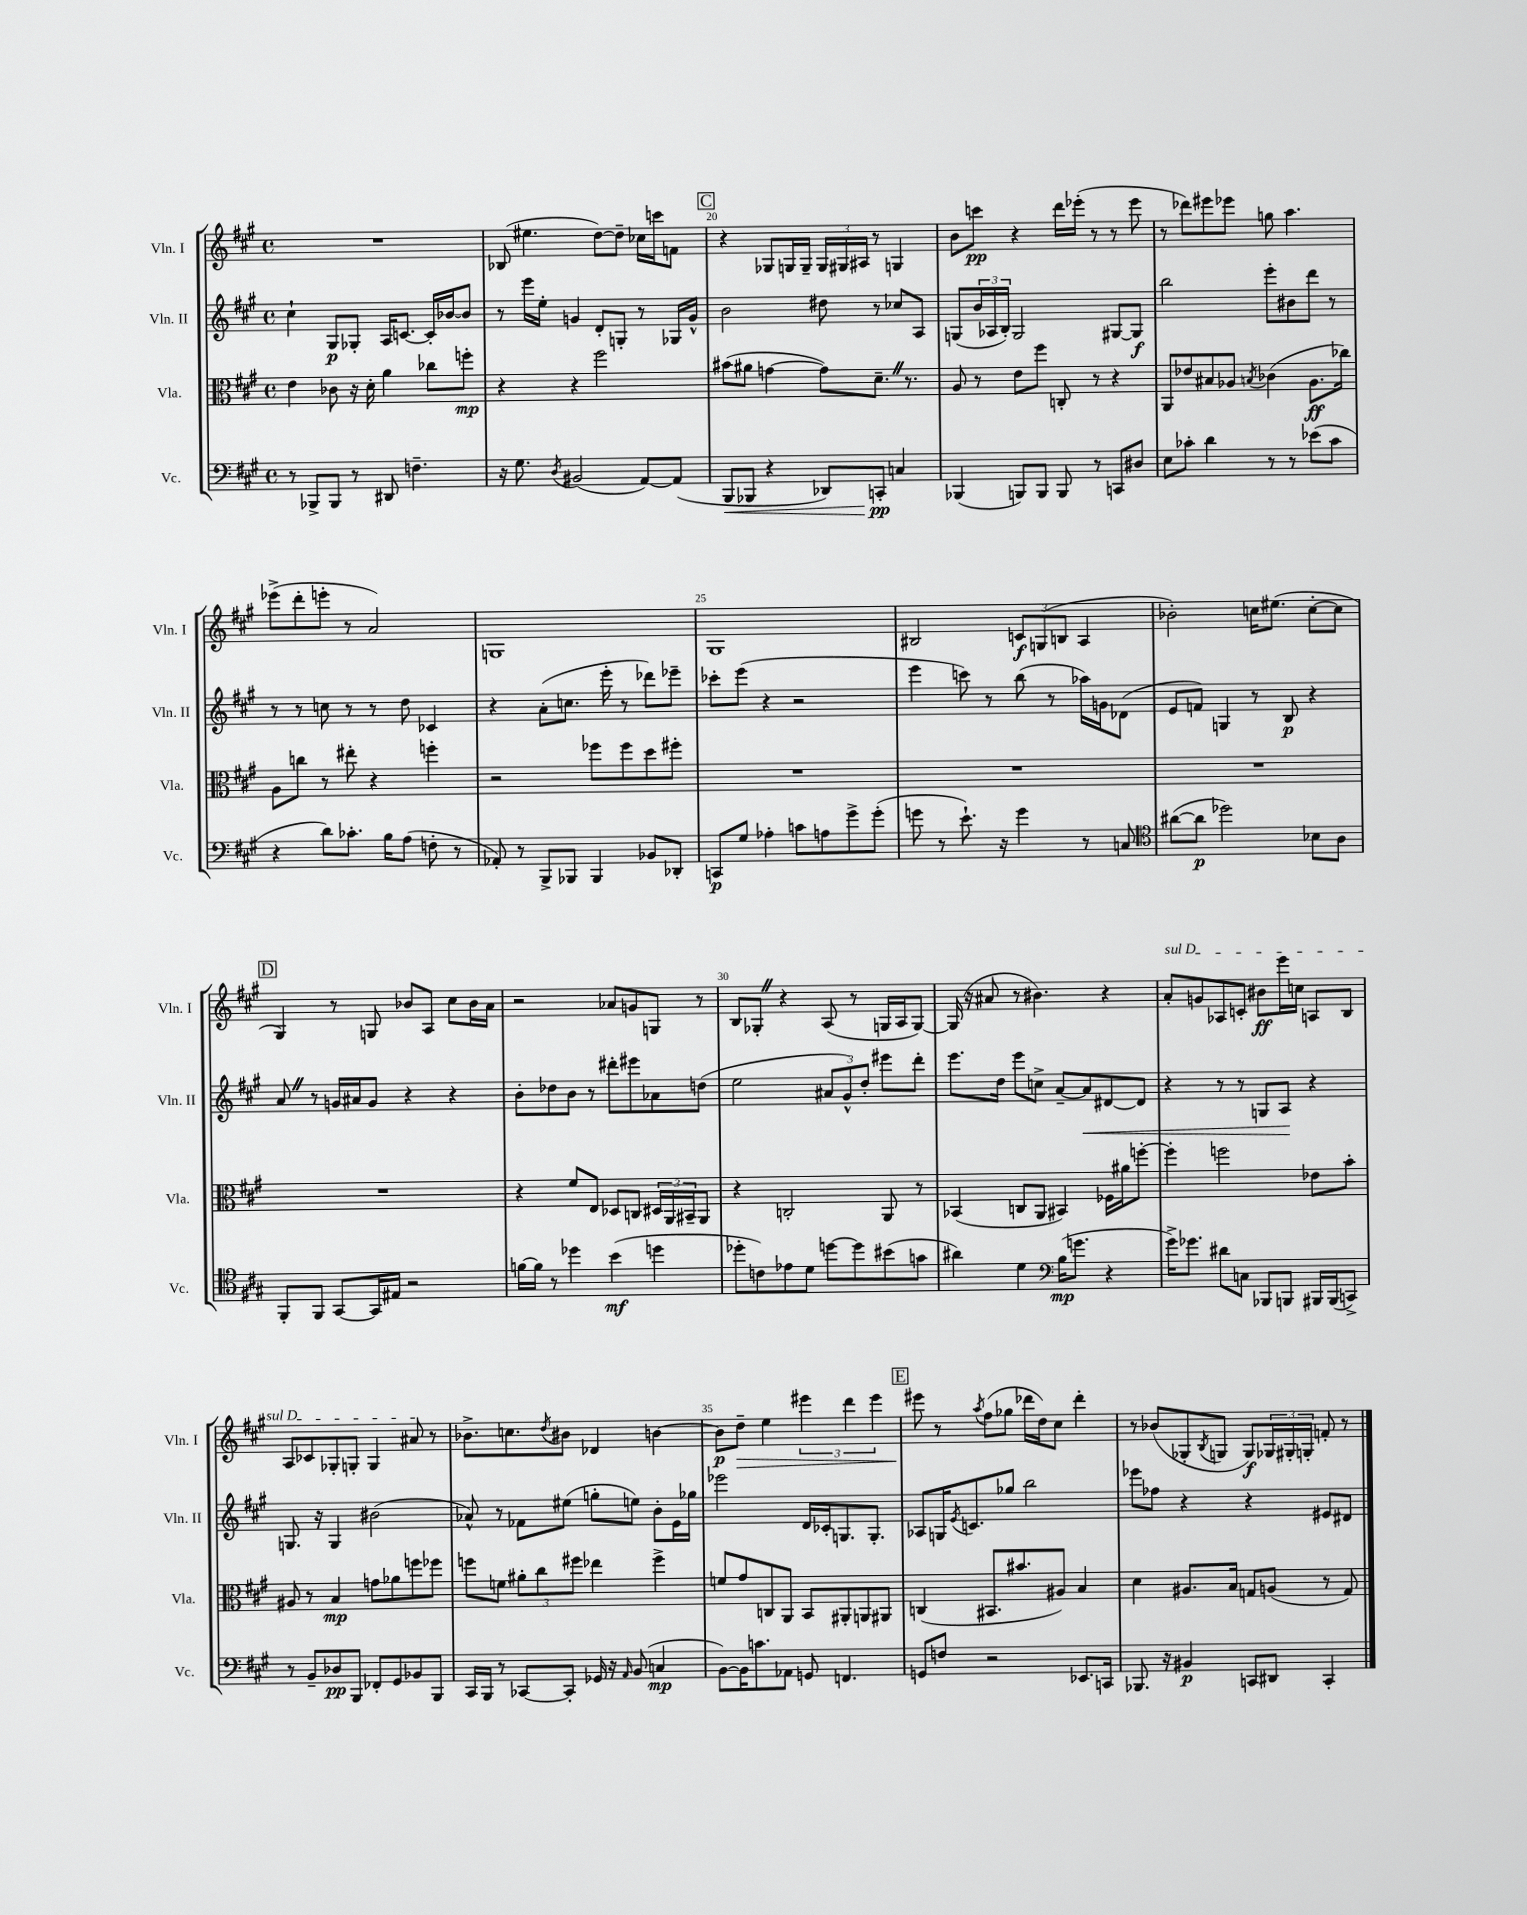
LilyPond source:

<<
\new StaffGroup <<
\new Staff = "s0" \with { instrumentName = "Vln. I" shortInstrumentName = "Vln. I" } {
    \clef treble \key a \major \defaultTimeSignature \time 4/4
    R1 |
    bes8( eis''4. d''8~) d''8-- ces''16 c'''16 f'8 |
    \mark \markup { \box "C" } r4 ges8 g16 g16-- \tuplet 3/2 { g16 gis16 ais16 } r8 g4 |
    b'8 c'''8\pp r4 d'''16 ees'''16-.( r8 r8 ees'''8 |
    r8 des'''8) eis'''8 ees'''8 g''8 a''4. |
    ees'''8->( d'''8-. e'''8-. r8 a'2) |
    g1 |
    gis1 |
    bis2 \tuplet 3/2 { c'8\f g8( b8 } a4 |
    bes'2-.) c''16 eis''8.( c''8~-. c''8 |
    \mark \markup { \box "D" } gis4) r8 g8 bes'8 a8 cis''8 bes'16 a'16 |
    r2 aes'8 g'8 g8 r8 |
    b8 ges8-. \once \override BreathingSign.text = \markup { \musicglyph "scripts.caesura.straight" } \breathe r4 a8( r8 g16 a16 g8~) |
    g16( r16 ais'8 r8 bis'4.) r4 |
    \once \override TextSpanner.bound-details.left.text = \markup { \italic "sul D" } a'8-.\startTextSpan g'8 aes8 c'8-. bis'8\ff e'''16 c''16 a8 b8 |
    a8 ces'8 ges8-. g8-. g4 ais'8\stopTextSpan r8 |
    bes'8.-> c''8. \acciaccatura { d''8 } bis'8 des'4 b'4~ |
    b'8\p d''8--\> e''4 \tuplet 3/2 { eis'''4 d'''4 eis'''4 } |
    \mark \markup { \box "E" } eis'''8\! r8 \acciaccatura { a''8 } fis''8( ges''8 des'''16 d''16) cis''8 des'''4-. |
    r8 bes'8( ges8-. \acciaccatura { b8 } g8 g8\f) \tuplet 3/2 { ges16 gis16-. g16-. } f'8-. r8 \bar "|." |
}
\new Staff = "s1" \with { instrumentName = "Vln. II" shortInstrumentName = "Vln. II" } {
    \clef treble \key a \major \defaultTimeSignature \time 4/4
    cis''4-! gis8\p ges8-. a16 c'8.~ c'16-. bes'16~ bes'8 |
    r8 e'''16 e''16-. g'4 d'8-. g8-. r8 ges16 g'16-^ |
    \mark \markup { \box "C" } b'2 dis''8 r8 ces''8 a8 |
    g8( \tuplet 3/2 { b'16 aes16 b16-.) } g2 gis8~ gis8\f |
    b''2 e'''8-. bis'8 d'''8 r8 |
    r8 r8 c''8 r8 r8 d''8 ces'4 |
    r4 a'8-.( c''8. e'''16-. r8 des'''8) ees'''8-- |
    ces'''8-. e'''8( r4 r2 |
    e'''4 c'''8) r8 b''8( r8 aes''16) g'16 des'8( |
    e'8 f'8) g4 r8 b8\p r4 |
    \mark \markup { \box "D" } a'8 \once \override BreathingSign.text = \markup { \musicglyph "scripts.caesura.straight" } \breathe r8 g'16 ais'16 g'8 r4 r4 |
    b'8-. des''8 b'8 r8 dis'''8-. eis'''8 aes'8 d''8( |
    e''2 \tuplet 3/2 { ais'8 gis'8-^) d''8-. } eis'''8 d'''8-. |
    e'''8. d''16 e'''8 c''8-> a'8~-- a'8\< dis'8~ dis'8 |
    r4 r8 r8 g8 a8\! r4 |
    g8. r16 g4 bis'2( |
    aes'8-^) r8 fes'8 eis''8( g''8-. e''8) b'8-. e'16 ges''16 |
    ees'''2 d'16 ces'16-. g8. g8.-. |
    \mark \markup { \box "E" } aes8 g16 \acciaccatura { e'8 } c'8. ges''8 b''2 |
    ees'''8 fes''8 r4 r4 eis'8 dis'8 \bar "|." |
}
\new Staff = "s2" \with { instrumentName = "Vla." shortInstrumentName = "Vla." } {
    \clef alto \key a \major \defaultTimeSignature \time 4/4
    e'4 ces'8 r16 d'16-. a'4 ces''8 f''8-.\mp |
    r4 r4 fis''2 |
    \mark \markup { \box "C" } bis'8( ais'8 g'4~ g'8) d'8.-- \once \override BreathingSign.text = \markup { \musicglyph "scripts.caesura.straight" } \breathe r8. |
    a8 r8 e'8 fis''8 c8-. r8 r4 |
    a,8 ees'8 bis8 aes8 \acciaccatura { b8 } ces'4( aes8.\ff ces''16) |
    a8 c''8 r8 eis''8-. r4 f''4-. |
    r2 fes''8 fes''8 d''8 fis''8-. |
    R1 |
    R1 |
    R1 |
    \mark \markup { \box "D" } R1 |
    r4 fis'8 e8 des8 c8 \tuplet 3/2 { dis16 a,16 bis,16-- } a,8 |
    r4 c2-. a,8 r8 |
    bes,4( c8 a,8 bis,4) fes16 ais'16 f''8~-. |
    f''4-. f''2 ees'8 b'8-. |
    ais8 r8 b4\mp g'8 aes'8 f''8 fes''8 |
    f''8 f'8 \tuplet 3/2 { ais'8-. cis''8 fis''8 } ees''4 fis''4-> |
    f'8 gis'8 c8 a,8 b,8 ais,8-. a,8 ais,8 |
    \mark \markup { \box "E" } c4( bis,8. bis'8. ais8) b4 |
    d'4 ais8. b16 g8 a8( r8 g8) \bar "|." |
}
\new Staff = "s3" \with { instrumentName = "Vc." shortInstrumentName = "Vc." } {
    \clef bass \key a \major \defaultTimeSignature \time 4/4
    r8 bes,,8-> bes,,8 r8 dis,8 f4.-- |
    r16 gis8. \acciaccatura { d8 } bis,2( a,8~) a,8( |
    \mark \markup { \box "C" } b,,8\< bes,,8 r4 des,8) c,8-.\pp\! c4 |
    bes,,4( b,,8) b,,8 b,,8 r8 c,8 dis8 |
    e8 ces'8-. d'4 r8 r8 ees'8( ces'8 |
    r4 d'8) ces'8.-. b16 a8( f8-. r8 |
    aes,8-.) r8 b,,8-> bes,,8 bes,,4 bes,8 des,8-. |
    c,8\p gis8 aes4-. c'8 a8 gis'8-> gis'8-.( |
    g'8 r8 e'8.-!) r16 g'4 r8 c8 |
    \clef tenor ais'8~( ais'8\p des''2) bes8 a8 |
    \mark \markup { \box "D" } fis,8-. fis,8 gis,8~ gis,16 eis16 r2 |
    f'16~ f'16 r8 des''4 b'4\mf( d''4 |
    des''8-. c'8) ees'8 d'8 d''8~ d''8 bis'8( g'8 |
    ais'4) d'4 \clef bass b16\mp( g'8. r4 |
    gis'16->) ges'8. dis'8 c8 bes,,8 b,,8 bis,,16 bis,,16( c,8->) |
    r8 b,8-- des8\pp b,,8 fes,8-. gis,8 bes,8 b,,8 |
    cis,16 b,,16 r8 ces,8~ ces,8-. ges,16 r16 \grace { a,16 } b,8( c4\mp |
    b,8~) b,16 c'8. aes,8 g,8 f,4. |
    \mark \markup { \box "E" } g,8 f8 r2 ees,8. c,16 |
    bes,,8. r16 bis,4\p c,8 dis,8 c,4-. \bar "|." |
}
>>
>>
\layout { \context { \Score currentBarNumber = #18 \override BarNumber.break-visibility = ##(#f #t #t) barNumberVisibility = #(every-nth-bar-number-visible 5) } }
